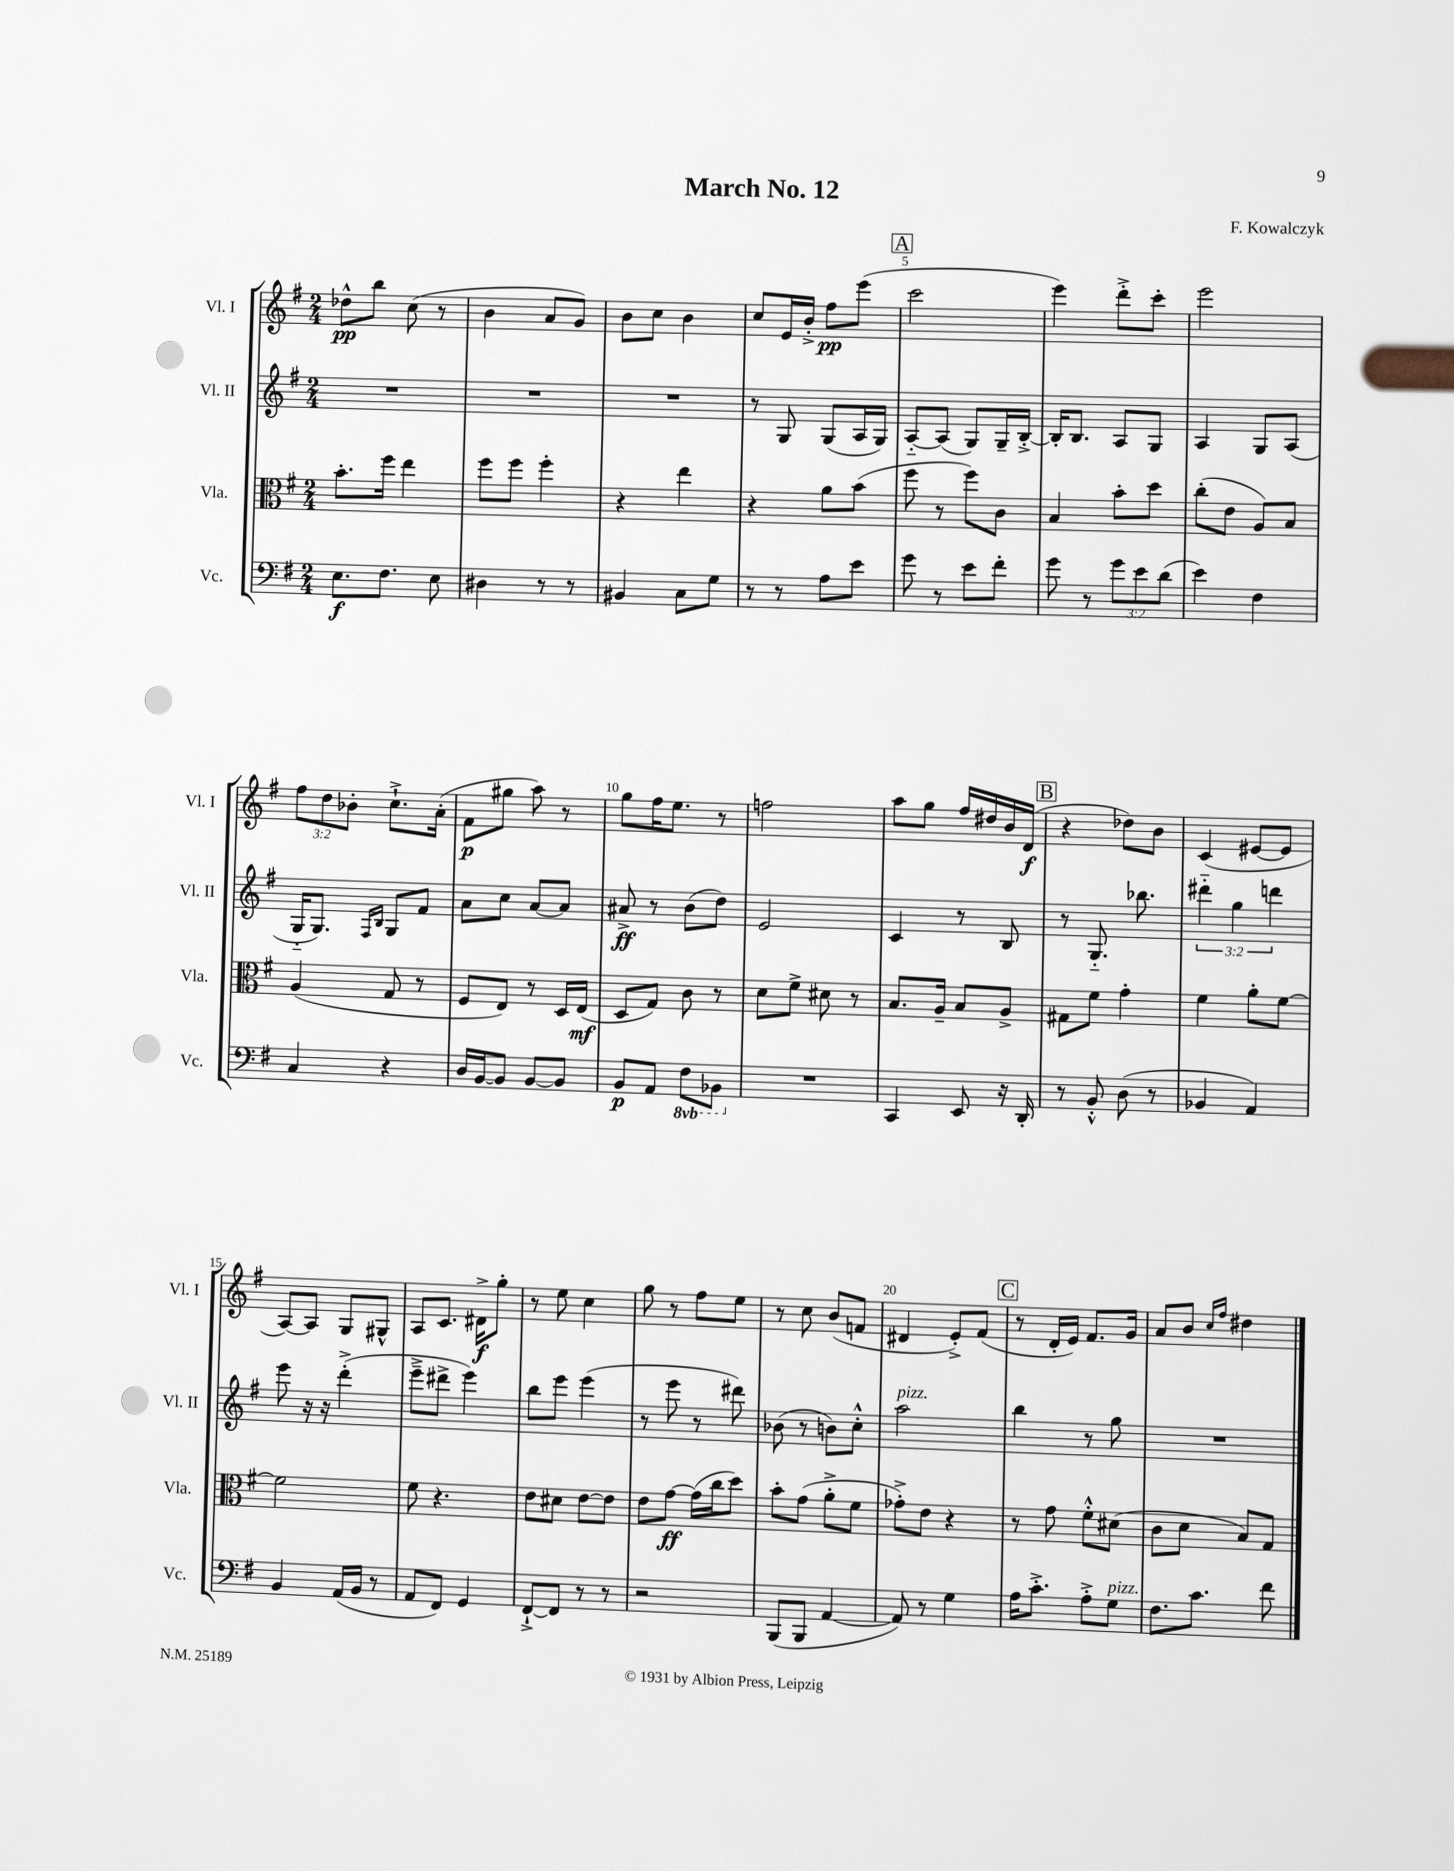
\header { title = "March No. 12" composer = "F. Kowalczyk" }
<<
\new StaffGroup <<
\new Staff = "s0" \with { instrumentName = "Vl. I" shortInstrumentName = "Vl. I" } {
    \clef treble \key g \major \numericTimeSignature \time 2/4 \override Staff.TupletNumber.text = #tuplet-number::calc-fraction-text
    \autoBeamOff des''8[-^\pp b''8] c''8( r8 |
    b'4 a'8[ g'8]) |
    b'8[ c''8] b'4 |
    c''8[ e'16 b'16]-.-> fis''8[\pp e'''8]( |
    \mark \markup { \box "A" } c'''2 |
    e'''4) d'''8[-.-> c'''8]-. |
    e'''2 |
    \tuplet 3/2 { fis''8[ d''8 bes'8]-. } c''8.[-!-> a'16]-.( |
    fis'8[\p gis''8] a''8) r8 |
    g''8[ fis''16 e''8.] r8 |
    f''2 |
    a''8[ g''8] fis''16[ dis''16 b'16 d'16]\f( |
    \mark \markup { \box "B" } r4 des''8[) b'8] |
    c'4( eis'8[~ eis'8] |
    a8[~) a8] g8[ gis8]-^ |
    a8[ c'8.] dis'16[->\f g''8]-. |
    r8 e''8 c''4 |
    g''8 r8 fis''8[ e''8] |
    r8 c''8 b'8[( f'8] |
    dis'4 e'8[-.->) fis'8]( |
    \mark \markup { \box "C" } r8 d'16[-. e'16]) fis'8.[ g'16] |
    a'8[ b'8] \grace { c''16[ fis''16] } dis''4 \bar "|." |
}
\new Staff = "s1" \with { instrumentName = "Vl. II" shortInstrumentName = "Vl. II" } {
    \clef treble \key g \major \numericTimeSignature \time 2/4 \override Staff.TupletNumber.text = #tuplet-number::calc-fraction-text
    \autoBeamOff R2 |
    R2 |
    R2 |
    r8 g8 g8[( a16 g16]) |
    \mark \markup { \box "A" } a8[~-_ a8]( g8[) g16-- b16]~-.-> |
    b16[-. b8.] a8[ g8] |
    a4 g8[ a8]( |
    g16[-_ g8.]) \grace { fis16[ b16] } g8[ fis'8] |
    a'8[ c''8] a'8[~ a'8] |
    ais'8->\ff r8 b'8[( d''8]) |
    e'2 |
    c'4 r8 b8 |
    \mark \markup { \box "B" } r8 g8.-_ bes''8. |
    \tuplet 3/2 { dis'''4-_ g''4 d'''4 } |
    e'''8 r16 r16 d'''4-.->( |
    e'''8[---> dis'''8]-> e'''4) |
    b''8[ e'''8] e'''4( |
    r8 e'''8 r8 dis'''8) |
    bes'8( r8 b'8[) c''8]-.-^ |
    a''2^\markup { \italic "pizz." } |
    \mark \markup { \box "C" } b''4 r8 g''8 |
    R2 \bar "|." |
}
\new Staff = "s2" \with { instrumentName = "Vla." shortInstrumentName = "Vla." } {
    \clef alto \key g \major \numericTimeSignature \time 2/4
    \autoBeamOff b'8.[-. fis''16] e''4 |
    fis''8[ fis''8] fis''4-. |
    r4 e''4 |
    r4 a'8[ b'8]( |
    \mark \markup { \box "A" } fis''8 r8 fis''8[) c'8] |
    b4 b'8[-. d''8] |
    c''8[-.( e'8] a8[) b8] |
    a4( g8 r8 |
    fis8[ e8]) r8 d16[ e16]\mf( |
    d8[ g8]) c'8 r8 |
    d'8[ fis'8]-> dis'8 r8 |
    b8.[ a16]-- b8[ a8]-> |
    \mark \markup { \box "B" } gis8[ fis'8] g'4-. |
    fis'4 a'8[-. fis'8]~ |
    fis'2 |
    fis'8 r4. |
    e'8[ dis'8] e'8[~ e'8] |
    e'8[ g'8]~\ff g'16[( c''16 d''8]) |
    b'8[-. g'8]( a'8[-.-> fis'8] |
    ges'8[-.->) e'8] r4 |
    \mark \markup { \box "C" } r8 g'8 fis'8[-.-^ dis'8]( |
    c'8[ d'8] b8[) g8] \bar "|." |
}
\new Staff = "s3" \with { instrumentName = "Vc." shortInstrumentName = "Vc." } {
    \clef bass \key g \major \numericTimeSignature \time 2/4 \override Staff.TupletNumber.text = #tuplet-number::calc-fraction-text \set Staff.ottavationMarkups = #ottavation-simple-ordinals
    \autoBeamOff e8.[\f fis8.] e8 |
    dis4 r8 r8 |
    bis,4 c8[ g8] |
    r8 r8 a8[ e'8] |
    \mark \markup { \box "A" } g'8 r8 e'8[ fis'8]-. |
    g'8 r8 \tuplet 3/2 { g'8[ e'8 d'8]( } |
    e'4) fis4 |
    c4 r4 |
    d16[ b,16~ b,8] b,8[~ b,8] |
    b,8[\p a,8] \ottava #-1 fis,8[ bes,,8] \ottava #0 |
    R2 |
    c,4 e,8 r16 d,16-. |
    \mark \markup { \box "B" } r8 b,8-.-^ d8( r8 |
    bes,4 a,4) |
    b,4 a,16[( b,16] r8 |
    a,8[ fis,8]) g,4 |
    fis,8[~-!-> fis,8] r8 r8 |
    r2 |
    b,,8[( b,,8] a,4~ |
    a,8) r8 g4 |
    \mark \markup { \box "C" } a16[ c'8.]-.-> a8[-.-> g8]^\markup { \italic "pizz." } |
    fis8.[ c'8.] fis'8 \bar "|." |
}
>>
>>
\layout { \context { \Score \override BarNumber.break-visibility = ##(#f #t #t) barNumberVisibility = #(every-nth-bar-number-visible 5) } }
